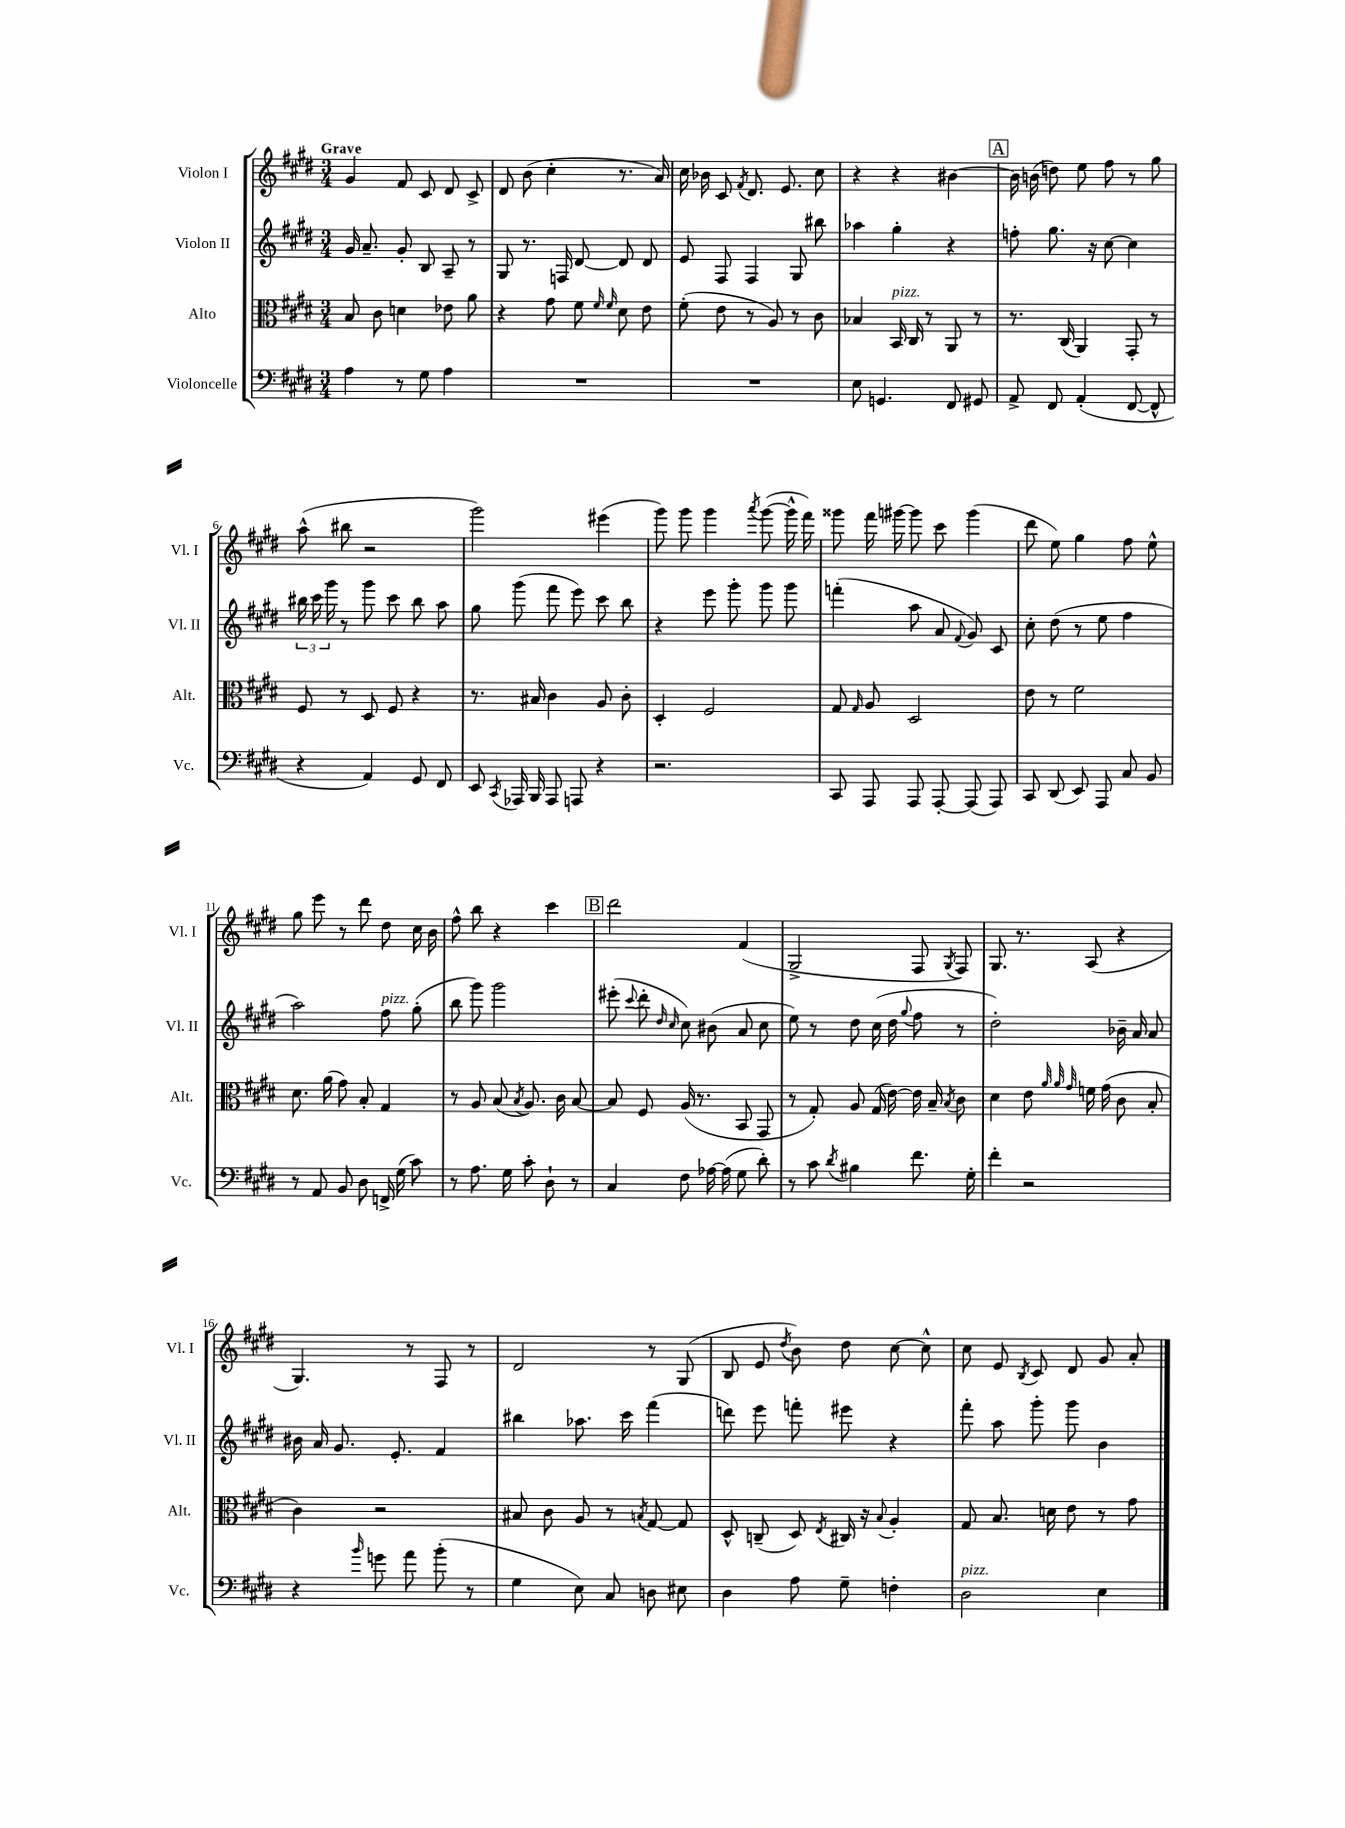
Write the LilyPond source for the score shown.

<<
\new StaffGroup <<
\new Staff = "s0" \with { instrumentName = "Violon I" shortInstrumentName = "Vl. I" } {
    \clef treble \key e \major \numericTimeSignature \time 3/4 \tempo "Grave"
    \autoBeamOff gis'4 fis'8 cis'8 dis'8 cis'8-> |
    dis'8 b'8( cis''4-. r8. a'16) |
    cis''16 bes'16 cis'8 \acciaccatura { fis'8 } dis'8. e'8. cis''8 |
    r4 r4 bis'4~ |
    \mark \markup { \box "A" } bis'16 b'16( d''8) e''8 fis''8 r8 gis''8 |
    a''8-^( bis''8 r2 |
    gis'''2) eis'''4( |
    gis'''8) gis'''8 gis'''4 \acciaccatura { a'''8 } gis'''8~( gis'''16-^ fis'''16) |
    gisis'''8 fis'''16 gis'''16~ gis'''8 cis'''8 gis'''4( |
    dis'''8 e''8) gis''4 fis''8 e''8-^ |
    gis''8 e'''8 r8 dis'''8 dis''8 cis''16 b'16 |
    fis''8-^ b''8 r4 cis'''4 |
    \mark \markup { \box "B" } dis'''2 fis'4( |
    gis2-> fis8 \acciaccatura { gis8 } fis8) |
    gis8. r8. a8( r4 |
    gis4.) r8 fis8 r8 |
    dis'2 r8 gis8( |
    b8 e'8 \acciaccatura { dis''8 } b'8) dis''8 cis''8~ cis''8-^ |
    cis''8 e'8 \acciaccatura { b8 } cis'8 dis'8 gis'8 a'8-. \bar "|." |
}
\new Staff = "s1" \with { instrumentName = "Violon II" shortInstrumentName = "Vl. II" } {
    \clef treble \key e \major \numericTimeSignature \time 3/4
    \autoBeamOff gis'16 a'8.-- gis'8-. b8 a8-- r8 |
    gis8 r8. f16 dis'8~ dis'8 dis'8 |
    e'8 fis8 fis4 gis8 bis''8 |
    aes''4 gis''4-. r4 |
    \mark \markup { \box "A" } f''8-. gis''8. r16 cis''8~ cis''4 |
    \tuplet 3/2 { bis''16 cis'''16 gis'''16 } r8 gis'''8 cis'''8 bis''8 a''8 |
    gis''8 gis'''8( fis'''8 e'''8) cis'''8 b''8 |
    r4 e'''8 gis'''8-. gis'''8 gis'''8 |
    f'''4-.( a''8 a'8 \appoggiatura { fis'8 } gis'8) cis'8 |
    cis''8-. dis''8( r8 e''8 fis''4 |
    a''2) fis''8^\markup { \italic "pizz." } gis''8-.( |
    b''8 gis'''8) gis'''2 |
    \mark \markup { \box "B" } eis'''8-.( \appoggiatura { cis'''8 } dis'''8-. \grace { dis''16 cis''16 } cis''8) bis'8( a'8 cis''8 |
    e''8) r8 dis''8 cis''16( dis''16 \appoggiatura { gis''8 } fis''8 r8 |
    dis''2-.) bes'16-- a'16 a'8 |
    bis'16 a'16 gis'8. e'8.-. fis'4 |
    bis''4 aes''8. cis'''16 fis'''4( |
    d'''8) e'''8 f'''8-. eis'''8 r4 |
    fis'''8-. a''8 gis'''8-. gis'''8 b'4 \bar "|." |
}
\new Staff = "s2" \with { instrumentName = "Alto" shortInstrumentName = "Alt." } {
    \clef alto \key e \major \numericTimeSignature \time 3/4
    \autoBeamOff b8 cis'8 d'4 ees'8 a'8 |
    r4 gis'8 fis'8 \grace { fis'16 fis'16 } dis'8 e'8 |
    fis'8-.( e'8 r8 a8) r8 cis'8 |
    bes4 b,16^\markup { \italic "pizz." } cis16 r8 a,8 r8 |
    \mark \markup { \box "A" } r8. cis16( a,4) gis,8-. r8 |
    fis8 r8 dis8 fis8 r4 |
    r8. bis16 cis'4 a8 cis'8-. |
    dis4-. fis2 |
    gis8 \grace { gis16 } a8 dis2 |
    e'8 r8 fis'2 |
    dis'8. a'16( gis'8) b8-. gis4 |
    r8 a8 b8( \acciaccatura { b8 } a8.) cis'16 b8~ |
    \mark \markup { \box "B" } b8 fis8 a16( r8. b,8 gis,8 |
    r8 gis8-.) a8 gis16( e'16~) e'16 b16-- \acciaccatura { b8 } cis'8 |
    dis'4 e'8 \grace { a'32 a'32 gis'32 } f'16 gis'16( cis'8 b8-. |
    cis'4) r2 |
    bis8 cis'8 a8 r8 \acciaccatura { b8 } gis8~ gis8 |
    dis8-^ c8--( dis8) \acciaccatura { e8 } cis16 r16 \appoggiatura { b8 } a4-. |
    gis8 b8. d'16 e'8 r8 gis'8 \bar "|." |
}
\new Staff = "s3" \with { instrumentName = "Violoncelle" shortInstrumentName = "Vc." } {
    \clef bass \key e \major \numericTimeSignature \time 3/4
    \autoBeamOff a4 r8 gis8 a4 |
    R2. |
    R2. |
    e8 g,4. fis,8 gis,8 |
    \mark \markup { \box "A" } a,8-> fis,8 a,4-.( fis,8~ fis,8-^ |
    r4 a,4) gis,8 fis,8 |
    e,8 \acciaccatura { cis,8 } aes,,16 b,,16 aes,,8 a,,8 r4 |
    r2. |
    cis,8 a,,8 a,,8 a,,8~-. a,,8( a,,8) |
    cis,8 dis,8( e,8) a,,8 cis8 b,8 |
    r8 a,8 b,8 dis8 f,16-> gis16( cis'8) |
    r8 a8. gis16 cis'8-. dis8-! r8 |
    \mark \markup { \box "B" } cis4 fis8 aes16~ aes16( gis8 dis'8-.) |
    r8 cis'8 \acciaccatura { dis'8 } bis4 fis'8. gis16-. |
    fis'4-. r2 |
    r4 \grace { b'16 } g'8 a'8 b'8-.( r8 |
    gis4 e8) cis8 d8 eis8 |
    dis4 a8 gis8-- f4-. |
    dis2^\markup { \italic "pizz." } e4 \bar "|." |
}
>>
>>
